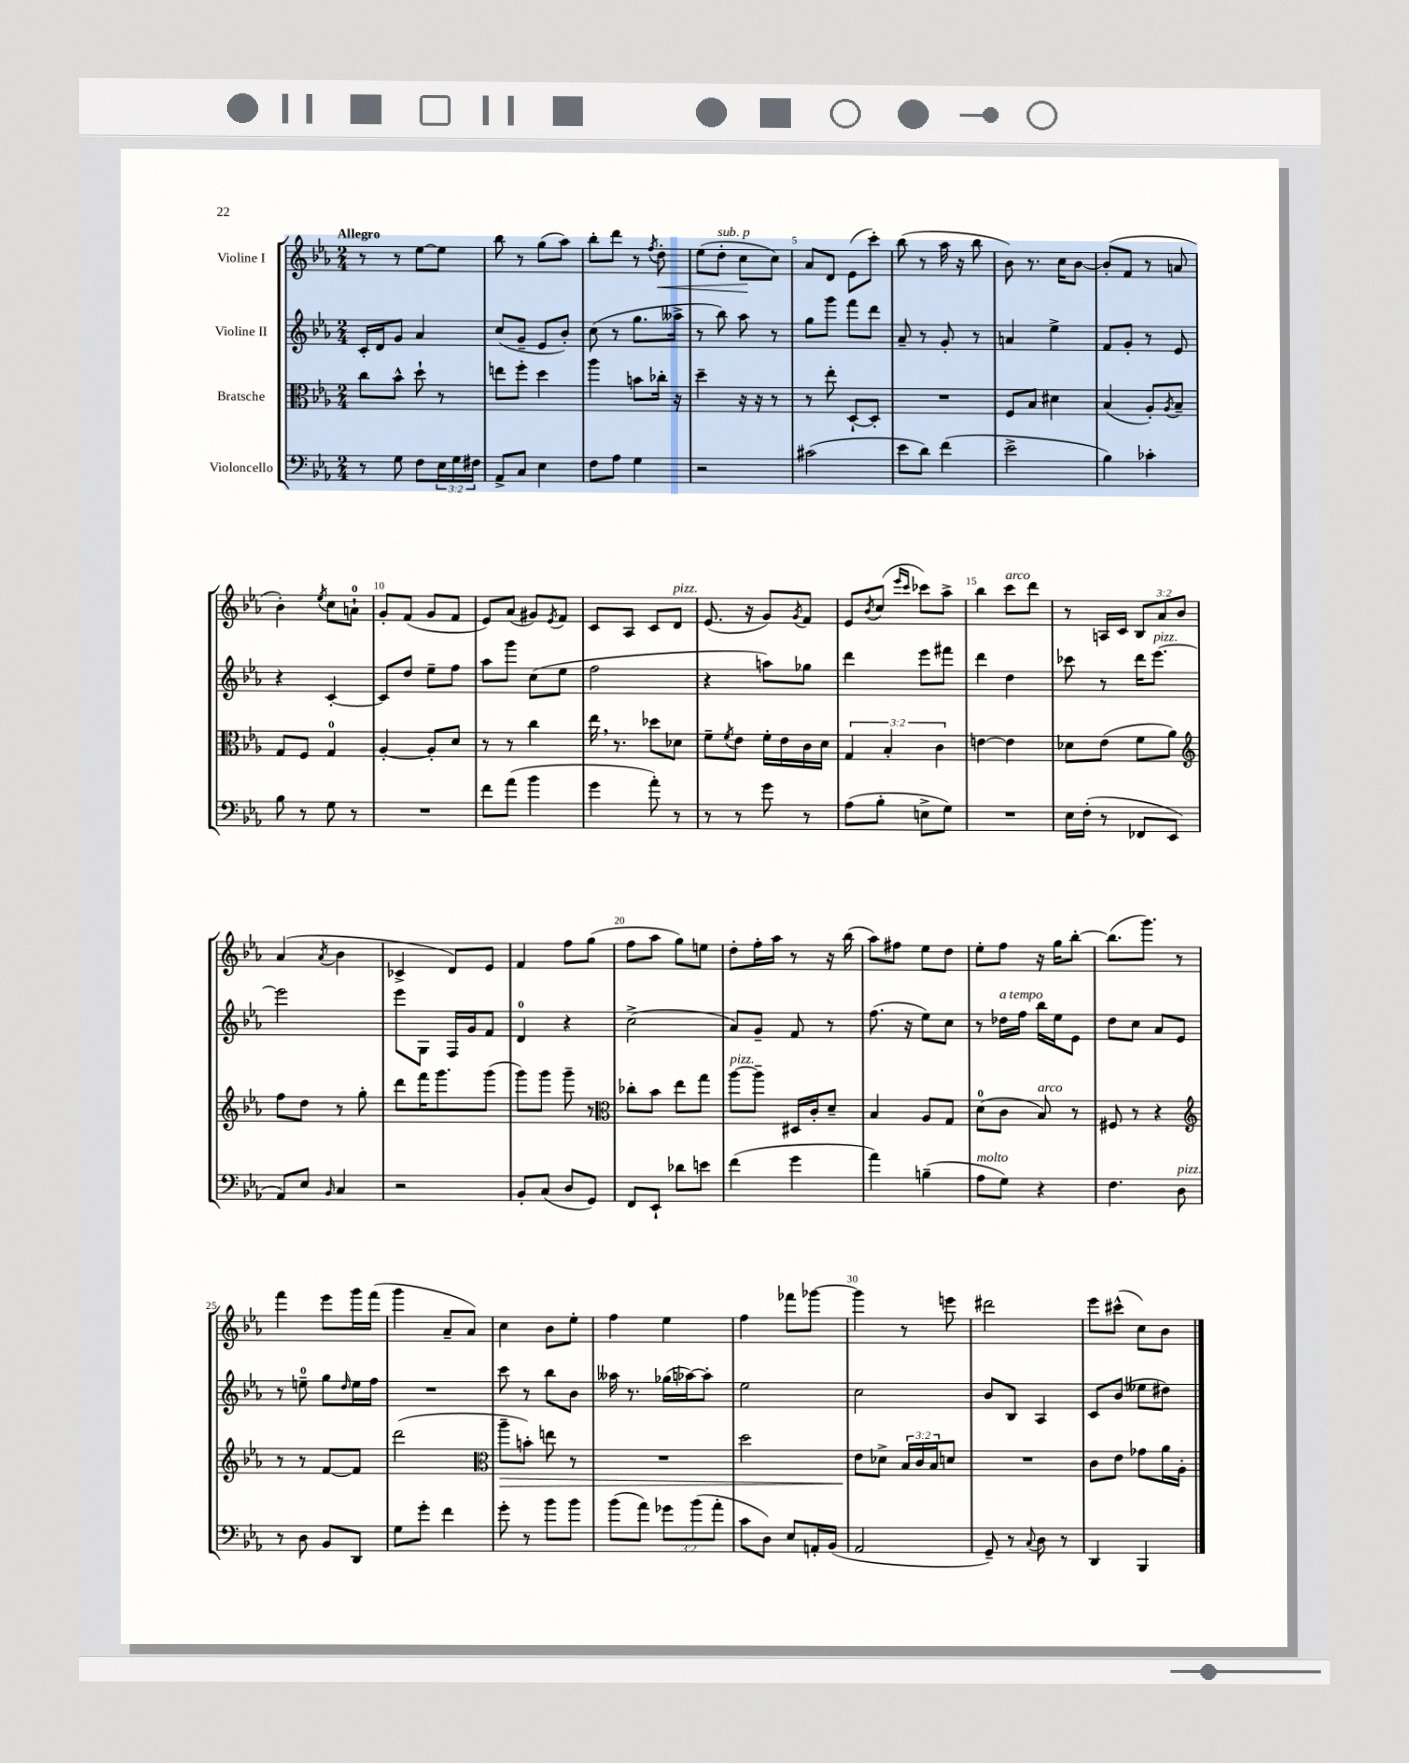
<<
\new StaffGroup <<
\new Staff = "s0" \with { instrumentName = "Violine I" } {
    \clef treble \key ees \major \numericTimeSignature \time 2/4 \override Staff.TupletNumber.text = #tuplet-number::calc-fraction-text \tempo "Allegro"
    r8 r8 ees''8~ ees''8 |
    bes''8 r8 g''8( aes''8) |
    bes''8-. d'''8 r8 \acciaccatura { f''8 } d''8-.\< |
    ees''8( d''8-.^\markup { \italic "sub. p" } c''8\! c''8) |
    aes'8 d'8 ees'8( c'''8-.) |
    bes''8( r8 aes''16 r16 bes''8 |
    bes'8) r8. c''16 bes'8~ |
    bes'8-.( f'8 r8 a'8 |
    bes'4-.) \acciaccatura { ees''8 } c''8 a'8-0-! |
    g'8-. f'8( g'8 f'8 |
    ees'8) aes'8( gis'8) \acciaccatura { ees'8 } f'8 |
    c'8 aes8 c'8 d'8^\markup { \italic "pizz." } |
    ees'8.( r16 g'8) \acciaccatura { g'8 } f'8 |
    ees'8 \acciaccatura { bes'8 } c''8( \grace { ees'''16 c'''16 } ces'''8) aes''8-> |
    bes''4 c'''8^\markup { \italic "arco" } d'''8 |
    r8 a16 c'16 \tuplet 3/2 { bes8 aes'8 bes'8 } |
    aes'4( \acciaccatura { aes'8 } bes'4 |
    ces'4-> d'8) ees'8 |
    f'4 f''8 g''8( |
    f''8 aes''8 g''8) e''8 |
    d''8-. f''16-. aes''16 r8 r16 bes''16( |
    aes''8) fis''8 ees''8 d''8 |
    ees''8-. f''8 r16 g''16 bes''8~-. |
    bes''8.( g'''8.) r8 |
    f'''4 ees'''8 g'''16 f'''16( |
    g'''4 aes'8-- aes'8) |
    c''4 bes'8 ees''8-. |
    f''4 ees''4 |
    f''4 fes'''8 ges'''8~ |
    ges'''4 r8 e'''8 |
    dis'''2 |
    ees'''8 cis'''8-^( c''8) bes'8 \bar "|." |
}
\new Staff = "s1" \with { instrumentName = "Violine II" } {
    \clef treble \key ees \major \numericTimeSignature \time 2/4
    c'16-. d'16 g'8 aes'4 |
    c''8( g'8-- ees'8 bes'8-.) |
    c''8( r8 g''8. aeses''16-> |
    r8 bes''8) aes''8 r8 |
    g''8 g'''8 f'''8 d'''8 |
    aes'8-- r8 g'8-. r8 |
    a'4 ees''4-> |
    f'8 g'8-. r8 ees'8 |
    r4 c'4~-. |
    c'8 d''8 ees''8-- f''8 |
    aes''8 g'''8 c''8( ees''8 |
    f''2 |
    r4 a''8) ges''8 |
    d'''4 ees'''8 fis'''8 |
    d'''4 d''4 |
    ces'''8 r8 d'''16 ees'''8.~^\markup { \italic "pizz." } |
    ees'''2 |
    ees'''8 g8 f16 g'16 f'8 |
    d'4-0 r4 |
    c''2->( |
    aes'8) g'8-- f'8 r8 |
    f''8.( r16 ees''8) c''8 |
    r8 des''16^\markup { \italic "a tempo" } f''16 bes''16 ees''16 ees'8 |
    d''8 c''8 aes'8 ees'8 |
    r8 e''8-0-- g''8 \grace { d''16 } e''16 f''16 |
    R2 |
    c'''8 r8 bes''8 bes'8 |
    aeses''16 r8. ges''16( aes''16~) aes''8-. |
    ees''2 |
    c''2 |
    bes'8 bes8 aes4 |
    c'8 bes'8( eeses''8 dis''8) \bar "|." |
}
\new Staff = "s2" \with { instrumentName = "Bratsche" } {
    \clef alto \key ees \major \numericTimeSignature \time 2/4 \override Staff.TupletNumber.text = #tuplet-number::calc-fraction-text
    c''8 bes'8-^ d''8-! r8 |
    e''8 f''8-. d''4 |
    aes''4 b'8 ces''16-. r16 |
    d''4-- r16 r16 r8 |
    r8 ees''8-. d8~-! d8-. |
    R2 |
    f8 bes8 dis'4 |
    bes4( aes8-.) \acciaccatura { aes8 } bes8-- |
    g8 f8 g4-0 |
    aes4~-. aes8-. d'8 |
    r8 r8 c''4 |
    ees''16 \breathe r8. des''8 des'8 |
    f'8-- \acciaccatura { f'8 } ees'8 f'16-. ees'16 c'16 d'16 |
    \tuplet 3/2 { g4 bes4-. c'4 } |
    e'4~ e'4 |
    des'8 ees'8( f'8 aes'8) |
    \clef treble f''8 d''8 r8 g''8-. |
    d'''8 f'''16 g'''8. g'''8( |
    g'''8) g'''8 g'''8-- r8 |
    \clef alto ces''8-. bes'8 ees''8 g''8 |
    aes''8~^\markup { \italic "pizz." } aes''8-- dis16 c'16-. d'8-- |
    bes4 aes8 g8 |
    d'8-0( c'8 bes8^\markup { \italic "arco" }) r8 |
    fis8 r8 r4 |
    \clef treble r8 r8 f'8~ f'8 |
    d'''2( |
    \clef alto aes''8--\> b'8-.) e''8 r8 |
    R2 |
    d''2 |
    ees'8\! des'8-> \tuplet 3/2 { bes16 c'16 bes16 } d'8 |
    R2 |
    c'8 ees'8 ges'8 aes'16 aes16-. \bar "|." |
}
\new Staff = "s3" \with { instrumentName = "Violoncello" } {
    \clef bass \key ees \major \numericTimeSignature \time 2/4 \override Staff.TupletNumber.text = #tuplet-number::calc-fraction-text
    r8 g8 f8 \tuplet 3/2 { ees16 g16 fis16 } |
    aes,8-> c8 ees4 |
    f8 aes8 g4 |
    r2 |
    cis'2( |
    ees'8 d'8) f'4( |
    ees'2-> |
    bes4) ces'4-. |
    bes8 r8 g8 r8 |
    R2 |
    f'8 aes'8( bes'4 |
    g'4 aes'8-.) r8 |
    r8 r8 g'8 r8 |
    aes8( bes8-. e8-> g8) |
    R2 |
    ees16 f16-.( r8 fes,8 ees,8 |
    aes,8) ees8 \grace { bes,16 } c4 |
    r2 |
    bes,8-. c8( d8 g,8) |
    f,8 ees,8-! des'8 e'8 |
    f'4( g'4 |
    aes'4) b4--( |
    aes8^\markup { \italic "molto" } g8) r4 |
    f4. d8^\markup { \italic "pizz." } |
    r8 d8 bes,8 d,8 |
    g8 g'8-. f'4 |
    g'8-. r8 bes'8 bes'8 |
    bes'8( aes'8) \tuplet 3/2 { ges'8 bes'8( aes'8-. } |
    c'8 d8) ees8 a,16-. bes,16( |
    aes,2 |
    g,8--) r8 \appoggiatura { c8 } d8 r8 |
    d,4 bes,,4 \bar "|." |
}
>>
>>
\layout { \context { \Score \override BarNumber.break-visibility = ##(#f #t #t) barNumberVisibility = #(every-nth-bar-number-visible 5) } }
